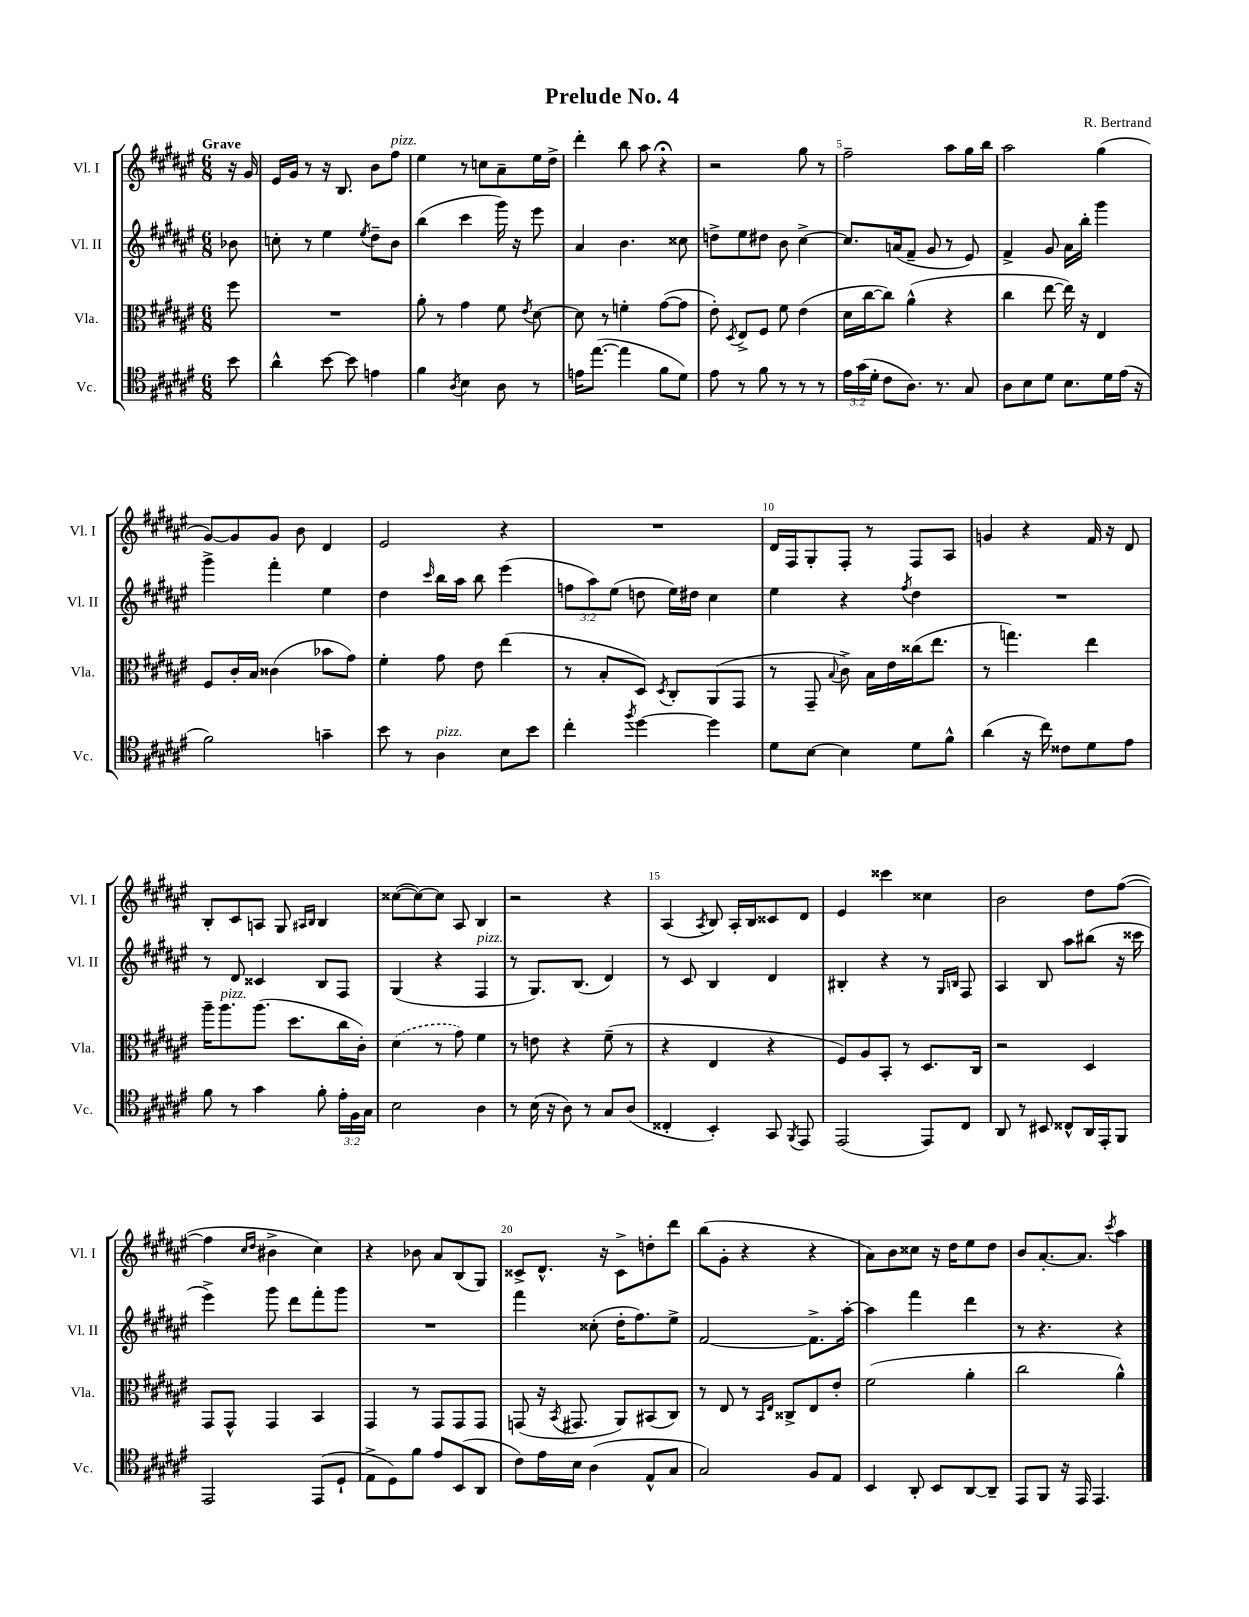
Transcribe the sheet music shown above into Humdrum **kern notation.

**kern	**kern	**kern	**kern
*part4	*part3	*part2	*part1
*staff4	*staff3	*staff2	*staff1
*I"Vc.	*I"Vla.	*I"Vl. II	*I"Vl. I
*I'Vc.	*I'Vla.	*I'Vl. II	*I'Vl. I
*clefC4	*clefC3	*clefG2	*clefG2
*k[f#c#g#d#a#e#]	*k[f#c#g#d#a#e#]	*k[f#c#g#d#a#e#]	*k[f#c#g#d#a#e#]
*M6/8	*M6/8	*M6/8	*M6/8
=	=	=	=
!	!	!	!LO:TX:a:B:t=Grave
8b\	8ff#\	8b-X\	16r
.	.	.	16g#/
=1	=1	=1	=1
4a#^^\	2.r	8ccn'\	16e#/LL
.	.	.	16g#/JJ
.	.	8r	8r
[8b\	.	4ee#\	16r
.	.	.	8.B/
8b\]	.	.	.
.	.	8qee#/	.
4en\	.	8dd#~\L	8b\L
!	!	!	!LO:TX:a:i:t=pizz.
.	.	8b\J	8ff#\J
=2	=2	=2	=2
4f#\	8a#'\	(4bb\	4ee#\
.	8r	.	.
8qA#/	.	.	.
4B\	4g#\	4ccc#\	8r
.	.	.	8ccn\L
8A#\	8f#\	16ggg#\)	8a#~\
.	.	16r	.
.	8qe#/	.	.
8r	[8d#\	8eee#\	16ee#\L
.	.	.	16dd#^\JJ
=3	=3	=3	=3
16en\KL	8d#\]	4a#/	4ddd#'\
([8.ee#\J	.	.	.
.	8r	.	.
4ee#\]	4fn'\	4.b\	8bb\
.	.	.	8aa#\
8f#\L	([8g#\L	.	4r;<
8d#\J)	8g#\J]	8cc##X\	.
=4	=4	=4	=4
8e#\	8e#'\)	8ddn^\L	2r
.	8qD#/	.	.
8r	8E#^/L	8ee#\	.
8f#\	8F#/J	8dd#X\J	.
8r	8f#\	8b\	.
8r	(4e#\	[4cc#^\	8gg#\
8r	.	.	8r
=5	=5	=5	=5
24e#\LL	16d#\LL	8.cc#/L]	2ff#~\
(24g#\	.	.	.
.	[16cc#\J	.	.
24d#'\JJ	.	.	.
8c#\L	8cc#\J])	.	.
.	.	(16an/k	.
8.A#\J)	(4a#^^\	8f#~/J	.
.	.	8g#/	.
8.r	.	.	.
.	4r	8r	8aa#\L
8G#/	.	8e#/)	16gg#\L
.	.	.	16bb\JJ
=6	=6	=6	=6
8A#\L	4cc#\	4f#^/	2aa#\
8B\	.	.	.
8d#\J	[8ee#\	8g#/	.
8.B\L	16ee#\])	16a#\LL	.
.	16r	16bb'\JJ	.
.	4E#/	4ggg#\	(4gg#\
16d#\L	.	.	.
(16e#\JJ	.	.	.
16r	.	.	.
!!LO:LB:g=z
=7	=7	=7	=7
2f#\)	8F#/L	4ggg#^\	[8g#/L)
.	16c#'/L	.	8g#/]
.	16B/JJ	.	.
.	(4c##X\	4fff#'\	8g#/J
.	.	.	8b\
4gn~\	8b-X\L	4ee#\	4d#/
.	8g#\J)	.	.
=8	=8	=8	=8
8b\	4f#'\	4dd#\	2e#/
8r	.	.	.
.	.	16qqccc#/	.
!LO:TX:a:i:t=pizz.	!	!	!
4A#\	8g#\	16bb\LL	.
.	.	16aa#\JJ	.
.	8e#\	8bb\	.
8B\L	(4ee#\	(4eee#\	4r
8b\J	.	.	.
=9	=9	=9	=9
4cc#'\	8r	12ffn\L	2.r
.	.	12aa#\)	.
.	8B'/L	.	.
.	.	(12ee#\J	.
8qff#/	.	.	.
[4dd#\	8D#/J)	8ddn\	.
.	8qD#/	.	.
.	8C#'/L	16ee#\LL)	.
.	.	16dd#X\JJ	.
4dd#\]	(8AA#/	4cc#\	.
.	8GG#/J	.	.
=10	=10	=10	=10
8d#\L	8r	4ee#\	16d#/LL
.	.	.	16F#/J
[8B\J	8GG#~/	.	8G#'/
.	8qqB/	.	.
4B\]	8c#^\)	4r	8F#'/J
.	16B\LL	.	8r
.	16e#\	.	.
.	.	8qff#/	.
8d#\L	(16cc##X\J	4dd#\	8F#/L
.	8.ee#\J	.	.
8f#^^\J	.	.	8A#/J
=11	=11	=11	=11
(4a#\	8r	2.r	4gn/
.	4.ggn\)	.	.
16r	.	.	4r
16cc#\)	.	.	.
8c##X\L	.	.	.
8d#\	4ee#\	.	16f#/
.	.	.	16r
8e#\J	.	.	8d#/
!!LO:LB:g=z
=12	=12	=12	=12
8f#\	16aa#~\KL	8r	8B'/L
!	!LO:TX:a:i:t=pizz.	!	!
.	8.aa#\	.	.
8r	.	8d#/	8c#/
4g#\	(8.aa#\J	4c##X/	8An/J
.	.	.	8G#/
.	8.dd#\L	.	.
.	.	.	16qqA#X/LL
.	.	.	16qqB/JJ
8f#'\	.	8B/L	4B/
24e#'\LL	16cc#\L	8F#/J	.
24F#\	.	.	.
.	16c#'\JJ)	.	.
24G#\JJ	.	.	.
=13	=13	=13	=13
2B\	(4d#\	(4G#/	([8cc##X\L
.	.	.	8cc##\_)
.	8r	4r	8cc##\J]
.	8g#\)	.	8A#/
!	!	!LO:TX:a:i:t=pizz.	!
4A#\	4f#\	4F#/	4B/
=14	=14	=14	=14
8r	8r	8r	2r
(16B\	8en\	8.G#/L)	.
16r	.	.	.
8A#\)	4r	.	.
.	.	(8.B/J	.
8r	.	.	.
8G#/L	(8f#~\	4d#/)	4r
(8A#/J	8r	.	.
=15	=15	=15	=15
4C##X'/	4r	8r	(4A#/
.	.	8c#/	.
.	.	.	8qA#/
4BB'/)	4E#/	4B/	8B/)
.	.	.	16A#'/LL
.	.	.	16B/J
8GG#/	4r	4d#/	8c##X/
8qFF#/	.	.	.
8EE#/	.	.	8d#/J
=16	=16	=16	=16
(2EE#/	8F#/L)	4B#X'/	4e#/
.	8A#/	.	.
.	8BB'/J	4r	4ccc##X\
.	8r	.	.
8EE#/L)	8.D#/L	8r	4cc##X\
.	.	16qqG#/LL	.
.	.	16qqBn/JJ	.
8C#/J	.	8F#/	.
.	16C#/Jk	.	.
=17	=17	=17	=17
8AA#/	2r	4A#/	2b\
8r	.	.	.
8BB#X/	.	8B/	.
8C##X^^/L	.	8aa#\L	.
16AA#/L	4D#/	(8bb#X\J	8dd#\L
16EE#'/J	.	.	.
8FF#/J	.	16r	([8ff#\J
.	.	16ccc##X\	.
!!LO:LB:g=z
=18	=18	=18	=18
2EE#/	8GG#/L	4eee#^\)	4ff#\]
.	8GG#^^/J	.	.
.	.	.	16qqcc#/LL
.	.	.	16qqdd#/JJ
.	4GG#/	8ggg#\	4b#X^\
.	.	8ddd#\L	.
(8EE#/L	4BB/	8fff#'\	4cc#\)
8D#`/J	.	8ggg#\J	.
=19	=19	=19	=19
8E#^\L	4GG#/	2.r	4r
8D#\)	.	.	.
8f#\J	8r	.	8b-X\
8e#/L	8GG#/L	.	8a#/L
(8BB/	8GG#/	.	(8B/
8AA#/J	8GG#/J	.	8G#/J)
=20	=20	=20	=20
8c#\L)	(8GGn/	4fff#\	8c##X^/L
16e#\L	16r	.	8.d#^^/J
.	8qBB/	.	.
16B\JJ	8.GG#X/	.	.
(4A#\	.	(8cc##X'\	.
.	.	.	16r
.	8AA#/L)	16dd#'\KL	8c##^\L
.	.	8.ff#\)	.
8E#^^/L	(8BB#X/	.	8ddn'\
8G#/J	8C#/J)	8ee#^\J	8ddd#\J
=21	=21	=21	=21
2G#/)	8r	[2f#/	(8bb\L
.	8E#/	.	8g#'\J
.	8r	.	4r
.	16qqBB/LL	.	.
.	16qqE#/JJ	.	.
.	8C##X^/L	.	.
8F#/L	8E#/	8.f#^\L]	4r
8E#/J	8e#'/J	.	.
.	.	[16aa#'\Jk	.
=22	=22	=22	=22
4BB/	(2f#\	4aa#\]	8a#\L)
.	.	.	8b\
8AA#'/	.	4fff#\	8cc##X\J
8BB/L	.	.	16r
.	.	.	16dd#\KL
[8AA#/	4a#'\	4ddd#\	8ee#\
8AA#~/J]	.	.	8dd#\J
=23	=23	=23	=23
8EE#/L	2cc#\	8r	8b/L
8FF#/J	.	4.r	[8.a#'/
16r	.	.	.
16EE#/	.	.	8.a#/J]
4.EE#/	.	.	.
.	.	.	8qccc#/
.	4a#^^\)	4r	4aa#\
==	==	==	==
*-	*-	*-	*-
